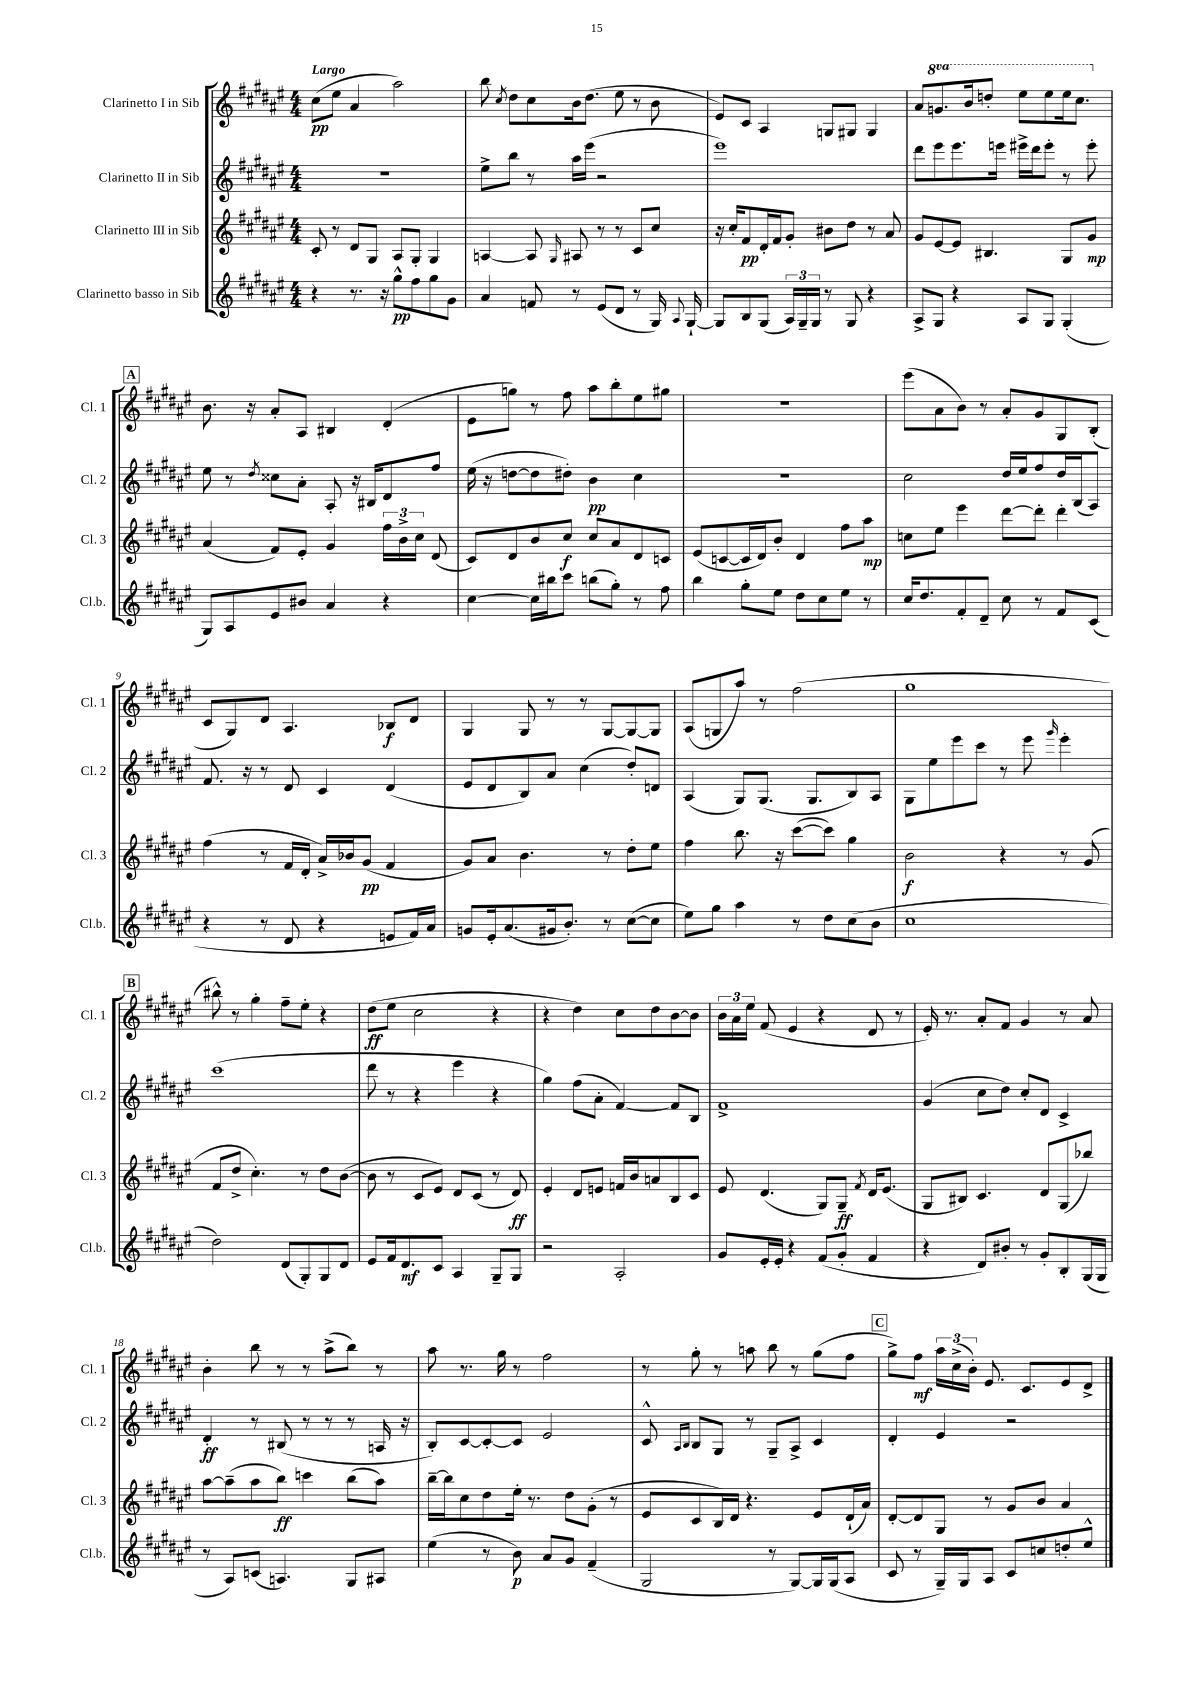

**kern	**dynam	**kern	**dynam	**kern	**dynam	**kern	**dynam
*part4	*part4	*part3	*part3	*part2	*part2	*part1	*part1
*staff4	*staff4	*staff3	*staff3	*staff2	*staff2	*staff1	*staff1
*I"Clarinetto basso in Sib	*	*I"Clarinetto III in Sib	*	*I"Clarinetto II in Sib	*	*I"Clarinetto I in Sib	*
*I'Cl.b.	*	*I'Cl. 3	*	*I'Cl. 2	*	*I'Cl. 1	*
*clefG2	*	*clefG2	*	*clefG2	*	*clefG2	*
*k[f#c#g#d#a#e#]	*	*k[f#c#g#d#a#e#]	*	*k[f#c#g#d#a#e#]	*	*k[f#c#g#d#a#e#]	*
*M4/4	*	*M4/4	*	*M4/4	*	*M4/4	*
=1	=1	=1	=1	=1	=1	=1	=1
!	!	!	!	!	!	!LO:TX:a:B:t=Largo	!
4r	.	8c#'/	.	1r	.	(8cc#\L	pp
.	.	8r	.	.	.	8ee#\J	.
8.r	.	8d#/L	.	.	.	4a#/	.
.	.	8G#/J	.	.	.	.	.
16r	.	.	.	.	.	.	.
8gg#^^\L	pp	8A#/L	.	.	.	2aa#\)	.
8ff#\	.	8G#'/J	.	.	.	.	.
8gg#\	.	4G#/	.	.	.	.	.
8g#\J	.	.	.	.	.	.	.
=2	=2	=2	=2	=2	=2	=2	=2
4a#/	.	[4An/	.	8ee#^\L	.	8bb\	.
.	.	.	.	.	.	8qcc#/	.
.	.	.	.	8bb\J	.	8dd#\L	.
8fn/	.	8A/]	.	8r	.	8cc#\	.
.	.	16qqG#/	.	.	.	.	.
8r	.	8A#X/	.	16aa#\LL	.	16b\k	.
.	.	.	.	(16eee#\JJ	.	(8.dd#\J	.
(8e#/L	.	8r	.	2r	.	.	.
8d#/J	.	8r	.	.	.	8ee#\	.
8r	.	8c#/L	.	.	.	8r	.
16G#/)	.	8cc#/J	.	.	.	8b\	.
8qqA#/	.	.	.	.	.	.	.
[16G#`/	.	.	.	.	.	.	.
=3	=3	=3	=3	=3	=3	=3	=3
8G#/L]	.	16r	.	1eee#)	.	8e#/L)	.
.	.	16cc#'/KL	.	.	.	.	.
8B/	.	8f#/	pp	.	.	8c#/J	.
(8G#/J	.	16d#'/L	.	.	.	4A#/	.
.	.	16f#/J	.	.	.	.	.
24A#/LL)	.	8g#'/J	.	.	.	.	.
24G#~/	.	.	.	.	.	.	.
24G#/JJ	.	.	.	.	.	.	.
8r	.	8b#X\L	.	.	.	8Gn/L	.
8G#/	.	8dd#\J	.	.	.	8G#X/J	.
4r	.	8r	.	.	.	4G#/	.
.	.	8a#/	.	.	.	.	.
=4	=4	=4	=4	=4	=4	=4	=4
8A#^/L	.	8g#/L	.	8ddd#\L	.	8a#/L	.
*	*	*	*	*	*	*8va	*
8G#/J	.	[8e#/	.	8eee#\	.	8.ggn/	.
4r	.	8e#/J]	.	8.eee#\	.	.	.
.	.	.	.	.	.	16bb/k	.
.	.	4.B#X/	.	.	.	8dddn'/J	.
.	.	.	.	16eeen\Jk	.	.	.
8A#/L	.	.	.	16eee#X^\LL	.	8eee#\L	.
.	.	.	.	16ddd#\J	.	.	.
8G#/J	.	.	.	8eee#'\J	.	8eee#\	.
(4G#'/	.	8G#/L	.	8r	.	16eee#\k	.
.	.	.	.	.	.	8.ccc#\J	.
.	.	8g#/J	mp	8eee#'\	.	.	.
!!LO:LB:g=z
!!LO:REH:place=s1:t=A
=5	=5	=5	=5	=5	=5	=5	=5
*	*	*	*	*	*	*X8va	*
8G#/L)	.	(4a#/	.	8ee#\	.	8.b\	.
8A#/	.	.	.	8r	.	.	.
.	.	.	.	.	.	16r	.
.	.	.	.	8qdd#/	.	.	.
8e#/	.	8f#/L)	.	8cc##X\L	.	8a#'/L	.
8b#X/J	.	8e#'/J	.	8a#'\J	.	8A#/J	.
4a#/	.	4g#/	.	8A#'/	.	4B#X/	.
.	.	.	.	16r	.	.	.
.	.	.	.	16B#X/KL	.	.	.
4r	.	24ff#\LL	.	8d#/	.	(4d#'/	.
.	.	24b^\	.	.	.	.	.
.	.	24cc#\JJ	.	.	.	.	.
.	.	(8d#/	.	8ff#/J	.	.	.
=6	=6	=6	=6	=6	=6	=6	=6
[4cc#\	.	8c#/L)	.	(16ee#\	.	8e#\L	.
.	.	.	.	16r	.	.	.
.	.	8d#/	.	[8ddn\L	.	8ggn\J)	.
16cc#\LL]	.	8b/	.	8dd\]	.	8r	.
16bb#X\J	.	.	.	.	.	.	.
8ccc#\J	.	8cc#/J	f	8dd#X'\J)	.	8ff#\	.
(8bbn\L	.	8cc#/L	.	4b\	pp	8aa#\L	.
8gg#'\J)	.	8a#/	.	.	.	8bb'\	.
8r	.	8d#/	.	4cc#\	.	8ee#\	.
8ff#\	.	8cn/J	.	.	.	8gg#X\J	.
=7	=7	=7	=7	=7	=7	=7	=7
4bb\	.	(8e#/L	.	1r	.	1r	.
.	.	[8cn/	.	.	.	.	.
8gg#'\L	.	16c/L]	.	.	.	.	.
.	.	16d#/J)	.	.	.	.	.
8ee#\J	.	8b'/J	.	.	.	.	.
8dd#\L	.	4d#/	.	.	.	.	.
8cc#\	.	.	.	.	.	.	.
8ee#\J	.	8ff#\L	.	.	.	.	.
8r	.	8aa#\J	mp	.	.	.	.
=8	=8	=8	=8	=8	=8	=8	=8
16cc#/KL	.	8ccn\L	.	2cc#\	.	(8eee#\L	.
8.dd#/	.	.	.	.	.	.	.
.	.	8ee#\J	.	.	.	8a#\	.
8f#'/	.	4eee#\	.	.	.	8b\J)	.
8d#~/J	.	.	.	.	.	8r	.
8cc#\	.	[8ddd#\L	.	16dd#/LL	.	8a#'/L	.
.	.	.	.	16ee#/J	.	.	.
8r	.	8ddd#'\J]	.	8ff#/	.	8g#/	.
8f#/L	.	4ddd#'\	.	16dd#/L	.	8G#/	.
.	.	.	.	(16B/J	.	.	.
(8c#/J	.	.	.	8A#/J)	.	(8B'/J	.
!!LO:LB:g=z
=9	=9	=9	=9	=9	=9	=9	=9
4r	.	(4ff#\	.	8.f#/	.	8c#/L	.
.	.	.	.	.	.	8G#/)	.
.	.	.	.	16r	.	.	.
8r	.	8r	.	8r	.	8d#/J	.
8d#/	.	16f#/LL	.	8d#/	.	4.A#/	.
.	.	16d#'/JJ	.	.	.	.	.
4r	.	16a#^/LL)	.	4c#/	.	.	.
.	.	16b-X/J	.	.	.	.	.
.	.	(8g#/J	pp	.	.	.	.
8en/L	.	4f#/	.	(4d#/	.	8B-X/L	f
16f#/L)	.	.	.	.	.	8d#/J	.
16a#/JJ	.	.	.	.	.	.	.
=10	=10	=10	=10	=10	=10	=10	=10
8gn/L	.	8g#/L)	.	8e#/L	.	4G#/	.
16e#'/k	.	8a#/J	.	8d#/	.	.	.
(8.a#/	.	.	.	.	.	.	.
.	.	4.b\	.	8B/)	.	8G#/	.
16g#X/k	.	.	.	8a#/J	.	8r	.
8.b'/J)	.	.	.	.	.	.	.
.	.	.	.	(4cc#\	.	8r	.
8r	.	8r	.	.	.	[8G#/L	.
([8cc#\L	.	8dd#'\L	.	8dd#'/L)	.	8G#/_	.
8cc#\J]	.	8ee#\J	.	8dn/J	.	8G#/J]	.
=11	=11	=11	=11	=11	=11	=11	=11
8ee#\L)	.	4ff#\	.	(4A#/	.	(8A#/L	.
8gg#\J	.	.	.	.	.	8Gn/	.
4aa#\	.	8.bb\	.	8G#/L)	.	8aa#/J)	.
.	.	.	.	(8.G#/J	.	8r	.
.	.	16r	.	.	.	.	.
8r	.	([8ccc#\L	.	.	.	(2ff#\	.
.	.	.	.	8.G#/L	.	.	.
8dd#\L	.	8ccc#\J])	.	.	.	.	.
(8cc#\	.	4gg#\	.	8B/)	.	.	.
8b\J	.	.	.	8A#/J	.	.	.
=12	=12	=12	=12	=12	=12	=12	=12
1cc#	.	2b\	f	8G#\L	.	1gg#	.
.	.	.	.	8ee#\	.	.	.
.	.	.	.	8eee#\	.	.	.
.	.	.	.	8ccc#\J	.	.	.
.	.	4r	.	8r	.	.	.
.	.	.	.	8eee#\	.	.	.
.	.	.	.	16qqggg#/	.	.	.
.	.	8r	.	4eee#'\	.	.	.
.	.	(8g#/	.	.	.	.	.
!!LO:LB:g=z
!!LO:REH:place=s1:t=B
=13	=13	=13	=13	=13	=13	=13	=13
2dd#\)	.	8f#/L	.	(1ccc#	.	8bb#X^^\)	.
.	.	8dd#^/J	.	.	.	8r	.
.	.	4.cc#'\)	.	.	.	4gg#'\	.
(8d#/L	.	.	.	.	.	8ff#~\L	.
8G#'/)	.	8r	.	.	.	8ee#'\J	.
8G#/	.	8dd#\L	.	.	.	4r	.
8d#/J	.	([8b\J	.	.	.	.	.
=14	=14	=14	=14	=14	=14	=14	=14
8e#/L	.	8b\]	.	8ddd#\	.	(8dd#\L	ff
16f#/k	.	8r	.	8r	.	8ee#\J	.
8.d#/	mf	.	.	.	.	.	.
.	.	8c#/L	.	4r	.	2cc#\	.
8c#/J	.	8e#/J)	.	.	.	.	.
4A#/	.	8d#/L	.	4eee#\	.	.	.
.	.	(8c#/J	.	.	.	.	.
8G#~/L	.	8r	.	4r	.	4r	.
8G#/J	.	8d#/)	ff	.	.	.	.
=15	=15	=15	=15	=15	=15	=15	=15
2r	.	4e#'/	.	4gg#\)	.	4r	.
.	.	8d#/L	.	(8ff#\L	.	4dd#\)	.
.	.	8en/J	.	8a#'\J	.	.	.
2A#'/	.	16fn/LL	.	[4f#/)	.	8cc#\L	.
.	.	16b/J	.	.	.	.	.
.	.	8an/	.	.	.	8dd#\	.
.	.	8B/	.	8f#/L]	.	[8b\	.
.	.	8c#/J	.	8B/J	.	8b\J]	.
=16	=16	=16	=16	=16	=16	=16	=16
8g#/L	.	8e#/	.	1f#^	.	24b\LL	.
.	.	.	.	.	.	24a#\	.
.	.	.	.	.	.	24ee#\JJ	.
16e#'/L	.	(4.d#/	.	.	.	(8f#/	.
16e#'/JJ	.	.	.	.	.	.	.
4r	.	.	.	.	.	4e#/	.
(8f#/L	.	8G#/L)	.	.	.	4r	.
8g#'/J	.	8G#~/J	ff	.	.	.	.
.	.	8qf#/	.	.	.	.	.
4f#/	.	16d#/KL	.	.	.	8d#/	.
.	.	(8.e#/J	.	.	.	.	.
.	.	.	.	.	.	8r	.
=17	=17	=17	=17	=17	=17	=17	=17
4r	.	8G#/L	.	(4g#/	.	16e#'/)	.
.	.	.	.	.	.	8.r	.
.	.	8B#X/J)	.	.	.	.	.
8d#/L)	.	4.c#/	.	8cc#\L	.	8a#'/L	.
8b#X'/J	.	.	.	8dd#\J)	.	8f#/J	.
8r	.	.	.	8cc#'/L	.	4g#/	.
8g#'/L	.	8d#/L	.	8d#/J	.	.	.
8B'/	.	(8G#/	.	4c#^/	.	8r	.
(16G#/L	.	8bb-X/J)	.	.	.	8a#/	.
16G#/JJ	.	.	.	.	.	.	.
!!LO:LB:g=z
=18	=18	=18	=18	=18	=18	=18	=18
8r	.	[8aa#\L	.	4d#'/	ff	4b'\	.
8A#/L)	.	(8aa#~\]	.	.	.	.	.
(8cn/J	.	8aa#\	.	8r	.	8bb\	.
4.An/)	.	8bb\J)	ff	(8B#X/	.	8r	.
.	.	4cccn\	.	8r	.	8r	.
.	.	.	.	8r	.	(8aa#^\L	.
8G#/L	.	(8bb\L	.	8r	.	8bb\J)	.
8A#X/J	.	8aa#\J)	.	16An/	.	8r	.
.	.	.	.	16r	.	.	.
=19	=19	=19	=19	=19	=19	=19	=19
(4ee#\	.	[16bb~\LL	.	8B'/L)	.	8aa#\	.
.	.	16bb\J]	.	.	.	.	.
.	.	8cc#\	.	[8c#/	.	8.r	.
8r	.	8dd#\	.	8c#'/_	.	.	.
.	.	.	.	.	.	16gg#\	.
8b\)	p	16ee#'\Jk	.	8c#/J]	.	8r	.
.	.	8.r	.	.	.	.	.
8a#/L	.	.	.	2e#/	.	2ff#\	.
8g#/J	.	8dd#\L	.	.	.	.	.
(4f#~/	.	(8g#'\J	.	.	.	.	.
.	.	8r	.	.	.	.	.
=20	=20	=20	=20	=20	=20	=20	=20
2G#/	.	8e#/L	.	8c#^^/	.	8r	.
.	.	.	.	16qqA#/LL	.	.	.
.	.	.	.	16qqB/JJ	.	.	.
.	.	8c#/	.	8B/L	.	8gg#'\	.
.	.	16B/L)	.	8G#/J	.	8r	.
.	.	16d#/JJ	.	.	.	.	.
.	.	4.r	.	8r	.	8aan\	.
8r	.	.	.	8G#~/L	.	8bb\	.
[8G#/L)	.	.	.	8A#^/J	.	8r	.
16G#/L]	.	8e#/L	.	4c#/	.	(8gg#\L	.
(16G#/J	.	.	.	.	.	.	.
8A#/J	.	(16d#`/L	.	.	.	8ff#\J	.
.	.	16a#/JJ)	.	.	.	.	.
!!LO:REH:place=s1:t=C
=21	=21	=21	=21	=21	=21	=21	=21
8c#/	.	[8d#'/L	.	4d#'/	.	8gg#^\L)	.
8r	.	8d#/]	.	.	.	8ff#\J	mf
16G#~/LL)	.	8G#/J	.	4e#/	.	24aa#\LL	.
.	.	.	.	.	.	(24cc#^\	.
16G#/J	.	.	.	.	.	.	.
.	.	.	.	.	.	24b'\JJ)	.
8A#/J	.	8r	.	.	.	8.e#/	.
8c#/L	.	8g#/L	.	2r	.	.	.
.	.	.	.	.	.	8.c#/L	.
8ccn/	.	8b/J	.	.	.	.	.
8ddn'/	.	4a#/	.	.	.	8e#/	.
8ee#^^/J	.	.	.	.	.	8d#^/J	.
==	==	==	==	==	==	==	==
*-	*-	*-	*-	*-	*-	*-	*-
